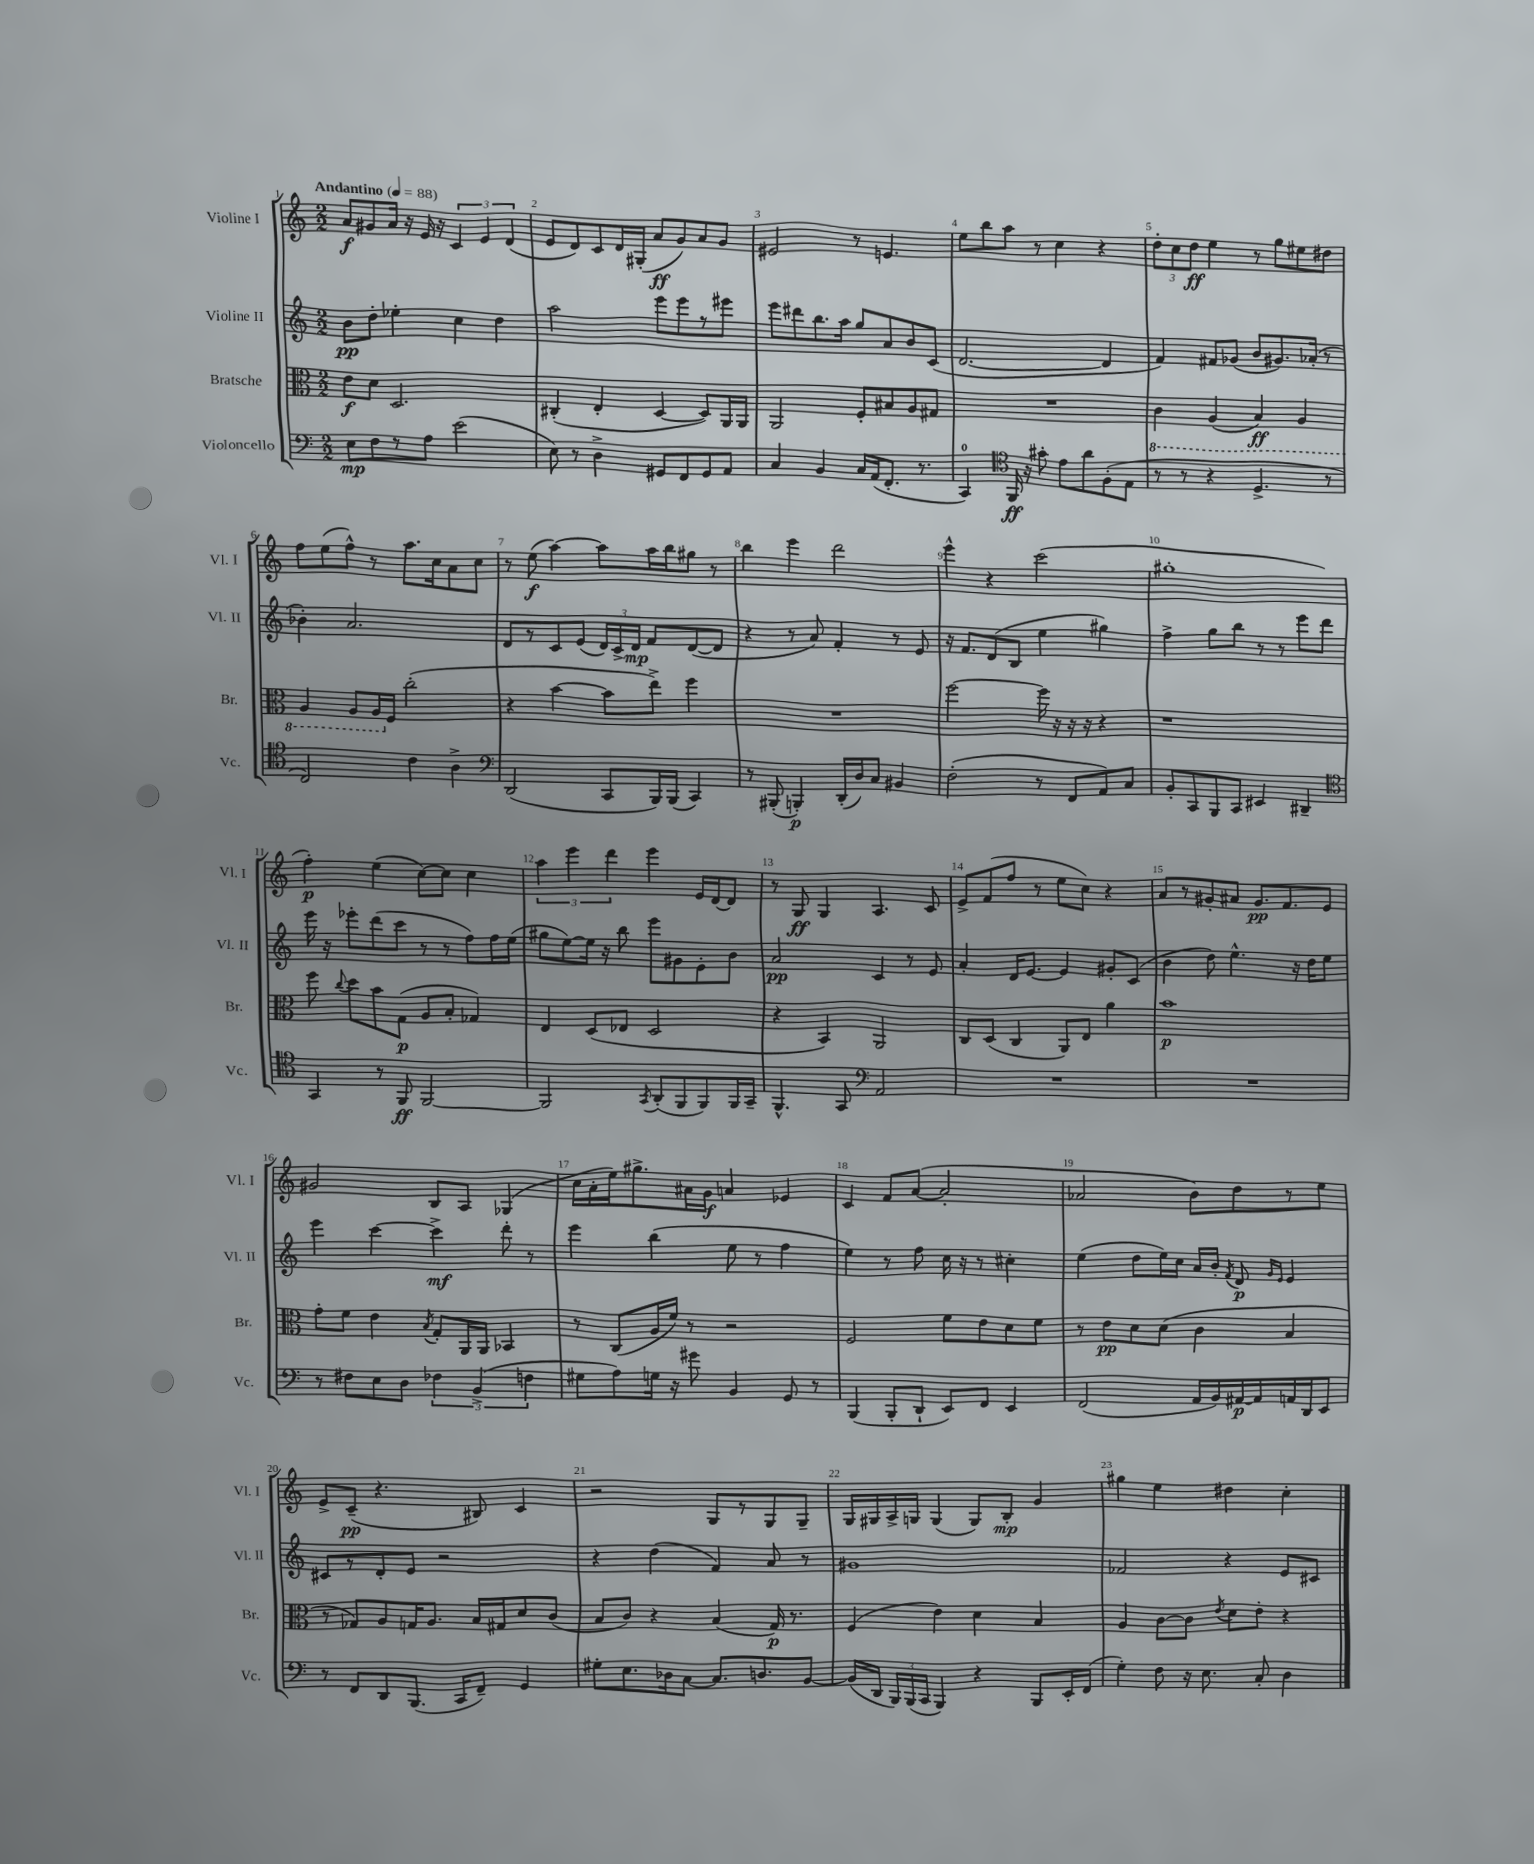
<<
\new StaffGroup <<
\new Staff = "s0" \with { instrumentName = "Violine I" shortInstrumentName = "Vl. I" } {
    \clef treble \key c \major \numericTimeSignature \time 2/2 \tempo "Andantino" 4 = 88
    \autoBeamOff a'8[\f gis'8 a'16] r16 e'16 r16 \tuplet 3/2 { c'4 e'4 d'4( } |
    e'8[ d'8) c'8 d'16 gis16]-.( a'8[\ff g'8) a'8 g'8] |
    eis'2 r8 e'4. |
    e''8[ b''8 a''8] r8 c''4 r4 |
    \tuplet 3/2 { d''8[-. c''8 d''8]\ff } e''4 r8 g''8[ eis''8 dis''8] |
    f''8[ e''8( f''8]-^) r8 a''8.[ c''16 a'8 c''8] |
    r8 e''8\f( a''4~) a''8[ a''16 b''16 gis''8] r8 |
    b''4 e'''4 d'''2 |
    e'''4-^ r4 c'''2( |
    gis''1-. |
    f''4-.\p) e''4( c''8[~) c''8] c''4 |
    \tuplet 3/2 { a''4 e'''4 d'''4 } e'''4 e'16[ d'16~ d'8] |
    r8 g8\ff g4 a4. c'8 |
    e'8[-> f'8( f''8] r8 e''8[ c''8]) r4 |
    a'8[ r8 gis'8-. ais'8] gis'8.[\pp f'8. e'8] |
    gis'2 b8[ a8] ges4( |
    c''16[ a'16-. e''16) gis''8.-> ais'16 g'16]\f a'4 ees'4 |
    c'4 f'8[ a'8]~( a'2-. |
    aes'2 b'8[) d''8 r8 e''8] |
    e'8[-> c'8]--\pp( r4. bis8) c'4 |
    r2 g8[ r8 g8 g8]-- |
    g16[ gis16 a16-> g16] g4( g8[) b8]-.\mp g'4 |
    gis''4 e''4 dis''4 c''4-. \bar "|." |
}
\new Staff = "s1" \with { instrumentName = "Violine II" shortInstrumentName = "Vl. II" } {
    \clef treble \key c \major \numericTimeSignature \time 2/2
    \autoBeamOff b'8[\pp d''8]-. ees''4-. c''4 d''4 |
    a''2 e'''8[ e'''8 r8 eis'''8] |
    e'''8[ dis'''8 b''8. a''16] g''8[ a'8 b'8 c'8]( |
    d'2.~ d'4 |
    f'4) fis'8[ ges'8]( b'8[ gis'8.) aes'16]-.( r8 |
    bes'4-.) a'2. |
    d'8[ r8 c'8 e'8]( \tuplet 3/2 { d'16[) c'16-> d'16]\mp } f'8[ d'8~( d'8] |
    r4 r8 a'8) f'4-. r8 e'8 |
    r16 f'8.[ d'8( b8] e''4 gis''4) |
    f''4-> g''8[ b''8] r8 r8 e'''8[ d'''8] |
    e'''16 r16 ees'''8[-. d'''8( c'''8] r8 r8 f''8[) f''16 e''16]( |
    gis''8[ e''8~) e''16] r16 b''8 e'''8[ gis'8 e'8-. b'8] |
    a'2\pp c'4 r8 e'8 |
    a'4-. d'16[ e'8.]~ e'4 gis'8[-. c'8]( |
    b'4 d''8) e''4.-^ r16 d''16[ e''8] |
    e'''4 c'''4~ c'''4->\mf d'''8-. r8 |
    e'''4 b''4( e''8 r8 f''4 |
    e''4) r8 f''8 c''16 r16 r8 cis''4-. |
    e''4( d''8[ e''16) c''16] a'16[ b'16]-. \acciaccatura { f'8 } d'8\p \grace { g'16[ e'16] } e'4 |
    cis'8[ r8 d'8-. e'8] r2 |
    r4 d''4( f'4) a'8 r8 |
    gis'1 |
    fes'2 r4 e'8[ cis'8] \bar "|." |
}
\new Staff = "s2" \with { instrumentName = "Bratsche" shortInstrumentName = "Br." } {
    \clef alto \key c \major \numericTimeSignature \time 2/2
    \autoBeamOff e'8[\f d'8] d2. |
    cis4-.( e4-. d4~ d8[) a,16 a,16] |
    a,2 f8[-. bis8 a8 gis8] |
    R1 |
    \ottava #-1 c4 a,4( b,4\ff) a,4 |
    a,4 a,8[ a,16 \ottava #0 f16] c''2-.( |
    r4 b'4~ b'8[ e''8]->) f''4 |
    R1 |
    f''2~ f''16 r16 r16 r16 r4 |
    r1 |
    f''8 \appoggiatura { c''8 } d''8[ b'8 g8]\p( a8[ b8]-. ges4) |
    e4 d8[( ees8] d2 |
    r4 b,4) a,2 |
    c8[ d8]( c4 a,8[) e8] a'4 |
    b'1\p |
    g'8[-. f'8] e'4 \acciaccatura { b8 } g8[-. a,16 a,16] bes,4 |
    r8 c8[( a16 f'16]) r8 r2 |
    f2 f'8[ e'8 d'8 f'8] |
    r8 e'8[\pp d'8 d'8]( c'4 b4 |
    r8 ges8[) a8 g16 a8.] b16[ gis16 d'8 c'8]( |
    b8[ c'8]) r4 b4( g16\p) r8. |
    f4( e'4) d'4 b4 |
    a4 c'8[~ c'8] \acciaccatura { e'8 } d'8[ e'8]-. r4 \bar "|." |
}
\new Staff = "s3" \with { instrumentName = "Violoncello" shortInstrumentName = "Vc." } {
    \clef bass \key c \major \numericTimeSignature \time 2/2
    \autoBeamOff e8[\mp f8 r8 a8] e'2( |
    e8) r8 d4-> gis,8[ f,8 gis,8 a,8] |
    c4 b,4 c16[ a,16( f,8.]-. r8. |
    c,4-0) \clef tenor f,16\ff r16 gis'8-. e'8[ a'8 f8-.( e8] |
    r8 r8 r4 d4.-> r8 |
    c2) c'4 a4-> |
    \clef bass d,2( c,8[ b,,16) b,,16]( c,4) |
    r8 bis,,8-.( b,,4-.\p) d,16[-.( d16) c8] bis,4 |
    f2-.( r8 f,8[ a,8) c8] |
    b,8[-. c,8 b,,8 c,8] eis,4 dis,4-- |
    \clef tenor g,4 r8 f,8\ff f,2~ |
    f,2 \acciaccatura { g,8 } a,8[-.( f,8 f,8) f,16 g,16]-- |
    f,4.-^ g,8 \clef bass a,2 |
    R1 |
    R1 |
    r8 fis8[ e8 d8] \tuplet 3/2 { fes4 b,4->( f4 } |
    gis8[ a8) g16] r16 gis'8 b,4 g,8 r8 |
    b,,4( b,,8[-. d,8]-! e,8[) f,8] e,4 |
    f,2( a,16[ b,16) ais,16~\p ais,16 a,16 d,16 e,8] |
    r8 f,8[ d,8 b,,8.]( c,16[ f,8]--) g,4 |
    gis8[-. e8. des16 c8]~ c8.[ d8. b,8]~ |
    b,16[( d,16] \tuplet 3/2 { b,,16[) b,,16( c,16] } b,,4) r4 b,,8[ e,16-. f,16]( |
    g4-.) f8 r16 e8. c8-. d4 \bar "|." |
}
>>
>>
\layout { \context { \Score \override BarNumber.break-visibility = ##(#f #t #t) barNumberVisibility = #all-bar-numbers-visible } }
